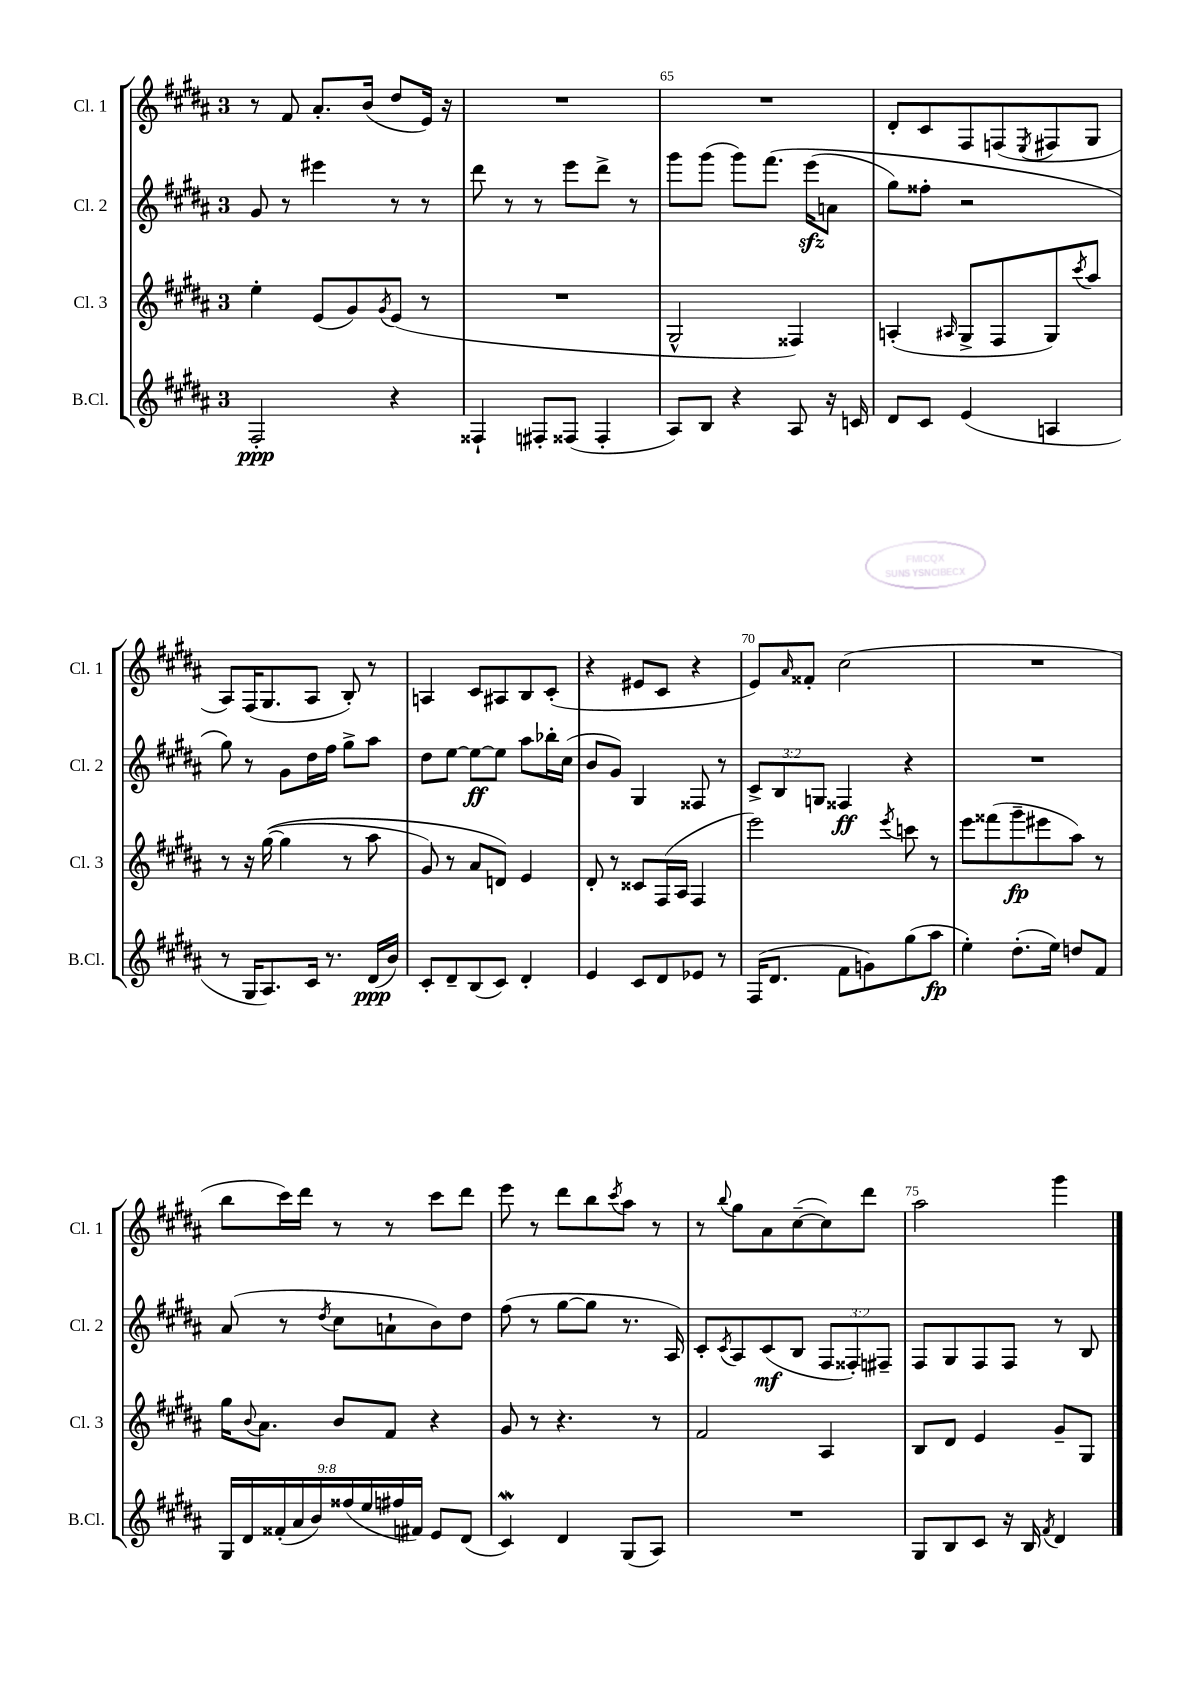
<<
\new StaffGroup <<
\new Staff = "s0" \with { instrumentName = "Cl. 1" shortInstrumentName = "Cl. 1" } {
    \clef treble \key b \major \once \override Staff.TimeSignature.style = #'single-digit \time 3/4
    r8 fis'8 ais'8.-. b'16( dis''8 e'16) r16 |
    R2. |
    R2. |
    dis'8-. cis'8 fis8 f8( \acciaccatura { e8 } fis8 gis8 |
    ais8) fis16( gis8. ais8 b8-.) r8 |
    a4 cis'8 ais8 b8 cis'8-.( |
    r4 eis'8 cis'8 r4 |
    e'8) \grace { ais'16 } fisis'8-. cis''2( |
    R2. |
    b''8 cis'''16) dis'''16 r8 r8 cis'''8 dis'''8 |
    e'''8 r8 dis'''8 b''8 \acciaccatura { cis'''8 } ais''8 r8 |
    r8 \appoggiatura { b''8 } gis''8 ais'8 cis''8~--( cis''8) dis'''8 |
    ais''2 gis'''4 \bar "|." |
}
\new Staff = "s1" \with { instrumentName = "Cl. 2" shortInstrumentName = "Cl. 2" } {
    \clef treble \key b \major \once \override Staff.TimeSignature.style = #'single-digit \time 3/4 \override Staff.TupletNumber.text = #tuplet-number::calc-fraction-text
    gis'8 r8 eis'''4 r8 r8 |
    dis'''8 r8 r8 e'''8 dis'''8-> r8 |
    gis'''8 gis'''8( gis'''8) fis'''8.\( e'''16\sfz( a'8 |
    gis''8) fisis''8-. r2 |
    gis''8\) r8 gis'8 dis''16 fis''16 gis''8-> ais''8 |
    dis''8 e''8~ e''8~\ff e''8 ais''8 bes''16-. cis''16( |
    b'8 gis'8) gis4 fisis8 r8 |
    \tuplet 3/2 { cis'8-> b8 g8 } fisis4\ff r4 |
    R2. |
    ais'8( r8 \acciaccatura { dis''8 } cis''8 a'8-! b'8) dis''8 |
    fis''8( r8 gis''8~ gis''8 r8. ais16) |
    cis'8-. \acciaccatura { cis'8 } ais8 cis'8\mf( b8 \tuplet 3/2 { fis8 fisis8-.) fis8-- } |
    fis8 gis8 fis8 fis8 r8 b8 \bar "|." |
}
\new Staff = "s2" \with { instrumentName = "Cl. 3" shortInstrumentName = "Cl. 3" } {
    \clef treble \key b \major \once \override Staff.TimeSignature.style = #'single-digit \time 3/4
    e''4-. e'8( gis'8) \acciaccatura { gis'8 } e'8( r8 |
    R2. |
    gis2-^ fisis4) |
    a4-.( \grace { ais16 } gis8-> fis8 gis8) \acciaccatura { cis'''8 } ais''8 |
    r8 r16 gis''16~(\( gis''4 r8 ais''8 |
    gis'8) r8 ais'8 d'8\) e'4 |
    dis'8-. r8 cisis'8 fis16( ais16 fis4 |
    e'''2) \acciaccatura { e'''8 } c'''8 r8 |
    e'''8 fisis'''8( gis'''8--\fp eis'''8 ais''8) r8 |
    gis''16 \appoggiatura { b'8 } ais'8. b'8 fis'8 r4 |
    gis'8 r8 r4. r8 |
    fis'2 ais4 |
    b8 dis'8 e'4 gis'8-- gis8 \bar "|." |
}
\new Staff = "s3" \with { instrumentName = "B.Cl." shortInstrumentName = "B.Cl." } {
    \clef treble \key b \major \once \override Staff.TimeSignature.style = #'single-digit \time 3/4 \override Staff.TupletNumber.text = #tuplet-number::calc-fraction-text
    fis2-.\ppp r4 |
    fisis4-! fis8-. fisis8( fisis4-. |
    ais8) b8 r4 ais8 r16 c'16 |
    dis'8 cis'8 e'4( a4 |
    r8 gis16 ais8.) cis'16 r8. dis'16\ppp( b'16) |
    cis'8-. dis'8-- b8( cis'8) dis'4-. |
    e'4 cis'8 dis'8 ees'8 r8 |
    fis16( dis'8. fis'8 g'8) gis''8( ais''8\fp |
    e''4-.) dis''8.-.( e''16) d''8 fis'8 |
    \tuplet 9/8 { gis16 dis'16 fisis'16-.( ais'16 b'16) fisis''16( e''16 fis''16 fis'16) } e'8 dis'8( |
    cis'4\mordent) dis'4 gis8( ais8) |
    R2. |
    gis8 b8 cis'8 r16 b16 \acciaccatura { fis'8 } dis'4 \bar "|." |
}
>>
>>
\layout { \context { \Score currentBarNumber = #63 \override BarNumber.break-visibility = ##(#f #t #t) barNumberVisibility = #(every-nth-bar-number-visible 5) } }
